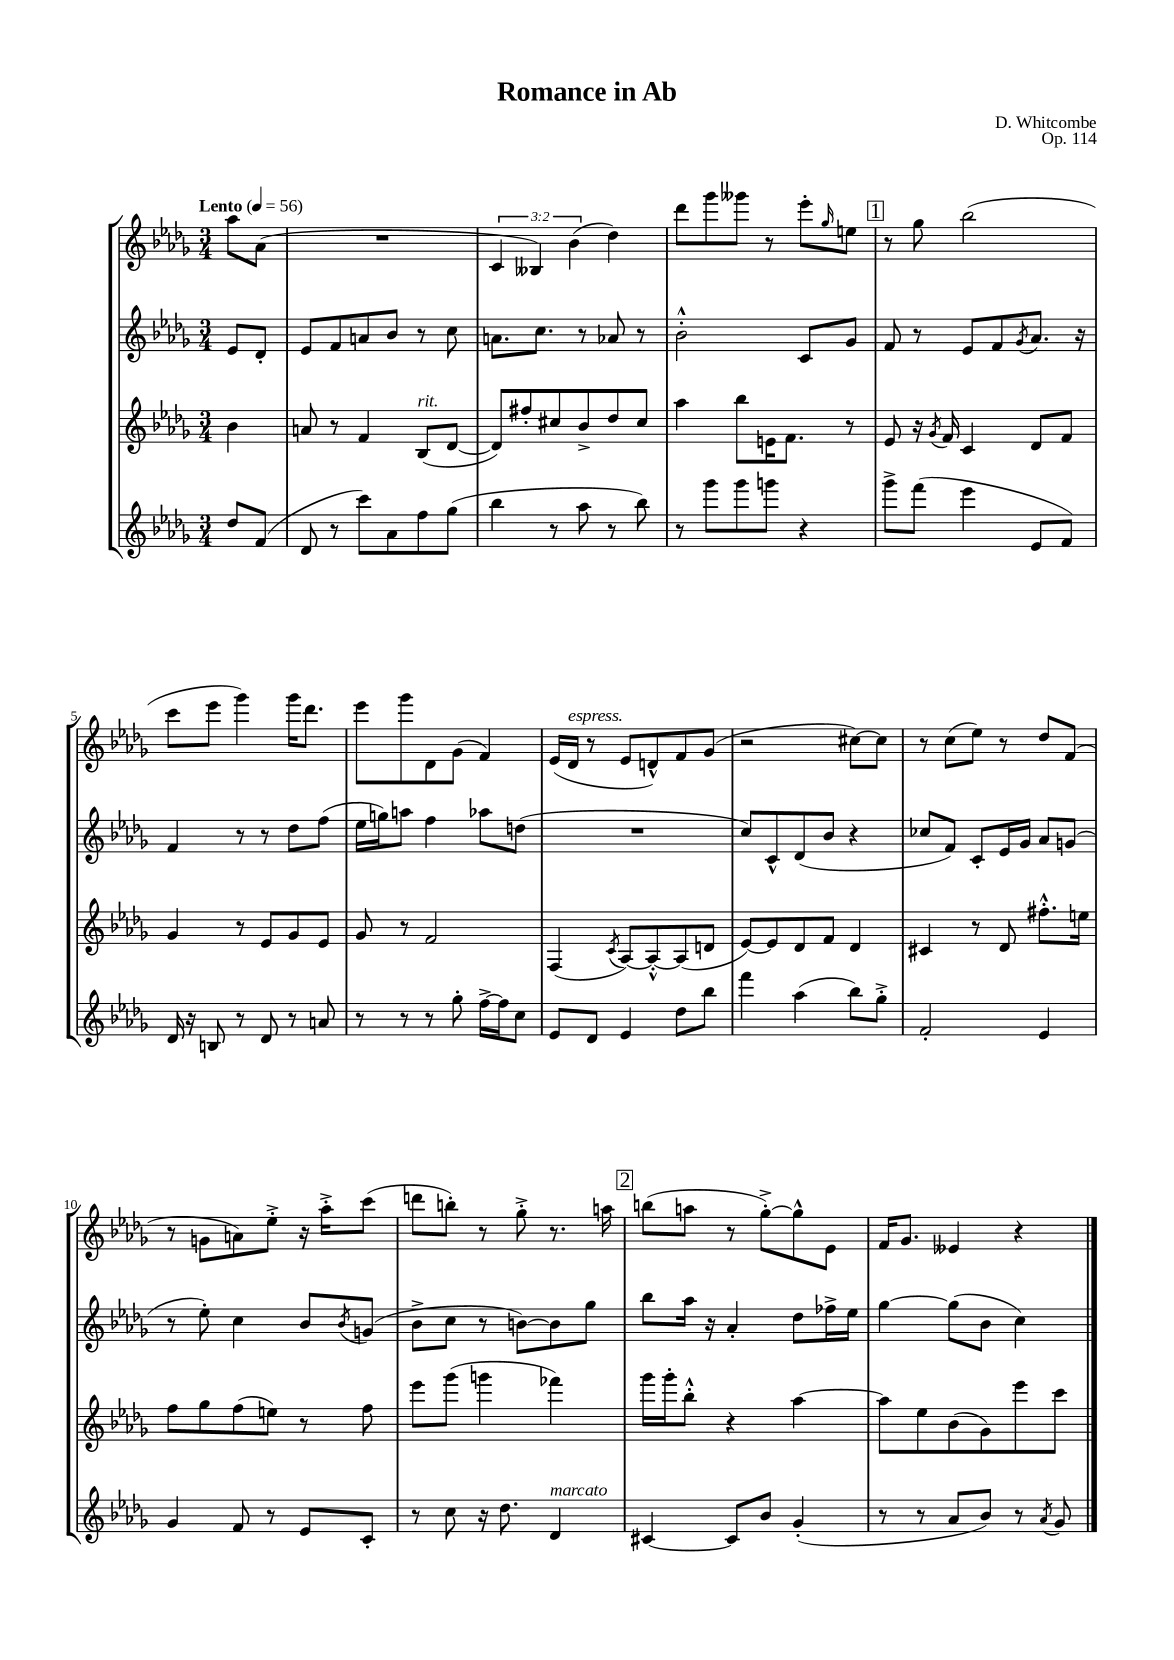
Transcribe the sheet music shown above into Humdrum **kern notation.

**kern	**kern	**kern	**kern
*staff4	*staff3	*staff2	*staff1
*clefG2	*clefG2	*clefG2	*clefG2
*k[b-e-a-d-g-]	*k[b-e-a-d-g-]	*k[b-e-a-d-g-]	*k[b-e-a-d-g-]
*M3/4	*M3/4	*M3/4	*M3/4
*MM56	*MM56	*MM56	*MM56
8dd-	4b-	8e-	8aa-
(8f	.	8d-'	(8a-
=	=	=	=
8d-	8a	8e-	2.r
8r	8r	8f	.
8ccc)	4f	8a	.
8a-	.	8b-	.
8ff	(8B-	8r	.
(8gg-	[8d-	8cc	.
=	=	=	=
4bb-	8d-])	8.a	6c
.	8ff#'	.	.
.	.	.	6B--)
.	.	8.cc	.
8r	8cc#	.	.
.	.	.	(6b-
8aa-	8b-^	8r	.
8r	8dd-	8a-	4dd-)
8bb-)	8cc#	8r	.
=	=	=	=
8r	4aa-	2b-'^^	8ddd-
8ggg-	.	.	8ggg-
8ggg-	8bb-	.	8ggg--
8ggg	16e	.	8r
.	8.f	.	.
4r	.	8c	8eee-'
.	.	.	16qqgg-
.	8r	8g-	8ee
=	=	=	=
8ggg-^	8e-	8f	8r
(8fff	16r	8r	8gg-
.	8qg-	.	.
.	16f	.	.
4eee-	4c	8e-	(2bb-
.	.	8f	.
.	.	8qg-	.
8e-	8d-	8.a-	.
8f)	8f	.	.
.	.	16r	.
=	=	=	=
16d-	4g-	4f	8ccc
16r	.	.	.
8B	.	.	8eee-
8r	8r	8r	4ggg-)
8d-	8e-	8r	.
8r	8g-	8dd-	16ggg-
.	.	.	8.ddd-
8a	8e-	(8ff	.
=	=	=	=
8r	8g-	16ee-	8eee-
.	.	16gg)	.
8r	8r	8aa	8ggg-
8r	2f	4ff	8d-
8gg-'	.	.	(8g-
[16ff^	.	8aa-	4f)
16ff]	.	.	.
8cc	.	(8dd	.
=	=	=	=
8e-	(4F	2.r	(16e-
.	.	.	16d-
8d-	.	.	8r
.	8qc	.	.
4e-	[8A-)	.	8e-
.	8A-'^^_	.	8d^^)
8dd-	(8A-]	.	8f
8bb-	8d	.	(8g-
=	=	=	=
4fff	[8e-)	8cc)	2r
.	8e-]	8c^^	.
(4aa-	8d-	(8d-	.
.	8f	8b-	.
8bb-)	4d-	4r	[8cc#)
8gg-'^	.	.	8cc#]
=	=	=	=
2f'	4c#	8cc-	8r
.	.	8f)	(8cc
.	8r	8c'	8ee-)
.	8d-	16e-	8r
.	.	16g-	.
4e-	8.ff#'^^	8a-	8dd-
.	.	(8g	(8f
.	16ee	.	.
=	=	=	=
4g-	8ff	8r	8r
.	8gg-	8ee-')	8g
8f	(8ff	4cc	8a)
8r	8ee)	.	8ee-'^
8e-	8r	8b-	16r
.	.	.	16aa-'^
.	.	8qb-	.
8c'	8ff	(8g	(8ccc
=	=	=	=
8r	8eee-	8b-^	8ddd
8cc	(8ggg-	8cc	8bb')
16r	4ggg	8r	8r
8.dd-	.	.	.
.	.	[8b)	8gg-'^
4d-	4fff-)	8b]	8.r
.	.	8gg-	.
.	.	.	16aa
=	=	=	=
[4c#	16ggg-	8bb-	(8bb
.	16ggg-'	.	.
.	8bb-'^^	16aa-	8aa
.	.	16r	.
8c#]	4r	4a-'	8r
8b-	.	.	[8gg-'^)
(4g-'	[4aa-	8dd-	8gg-^^]
.	.	16ff-^	8e-
.	.	16ee-	.
=	=	=	=
8r	8aa-]	[4gg-	16f
.	.	.	8.g-
8r	8ee-	.	.
8a-	(8b-	(8gg-]	4e--
8b-)	8g-)	8b-	.
8r	8eee-	4cc)	4r
8qa-	.	.	.
8g-	8ccc	.	.
==	==	==	==
*-	*-	*-	*-
